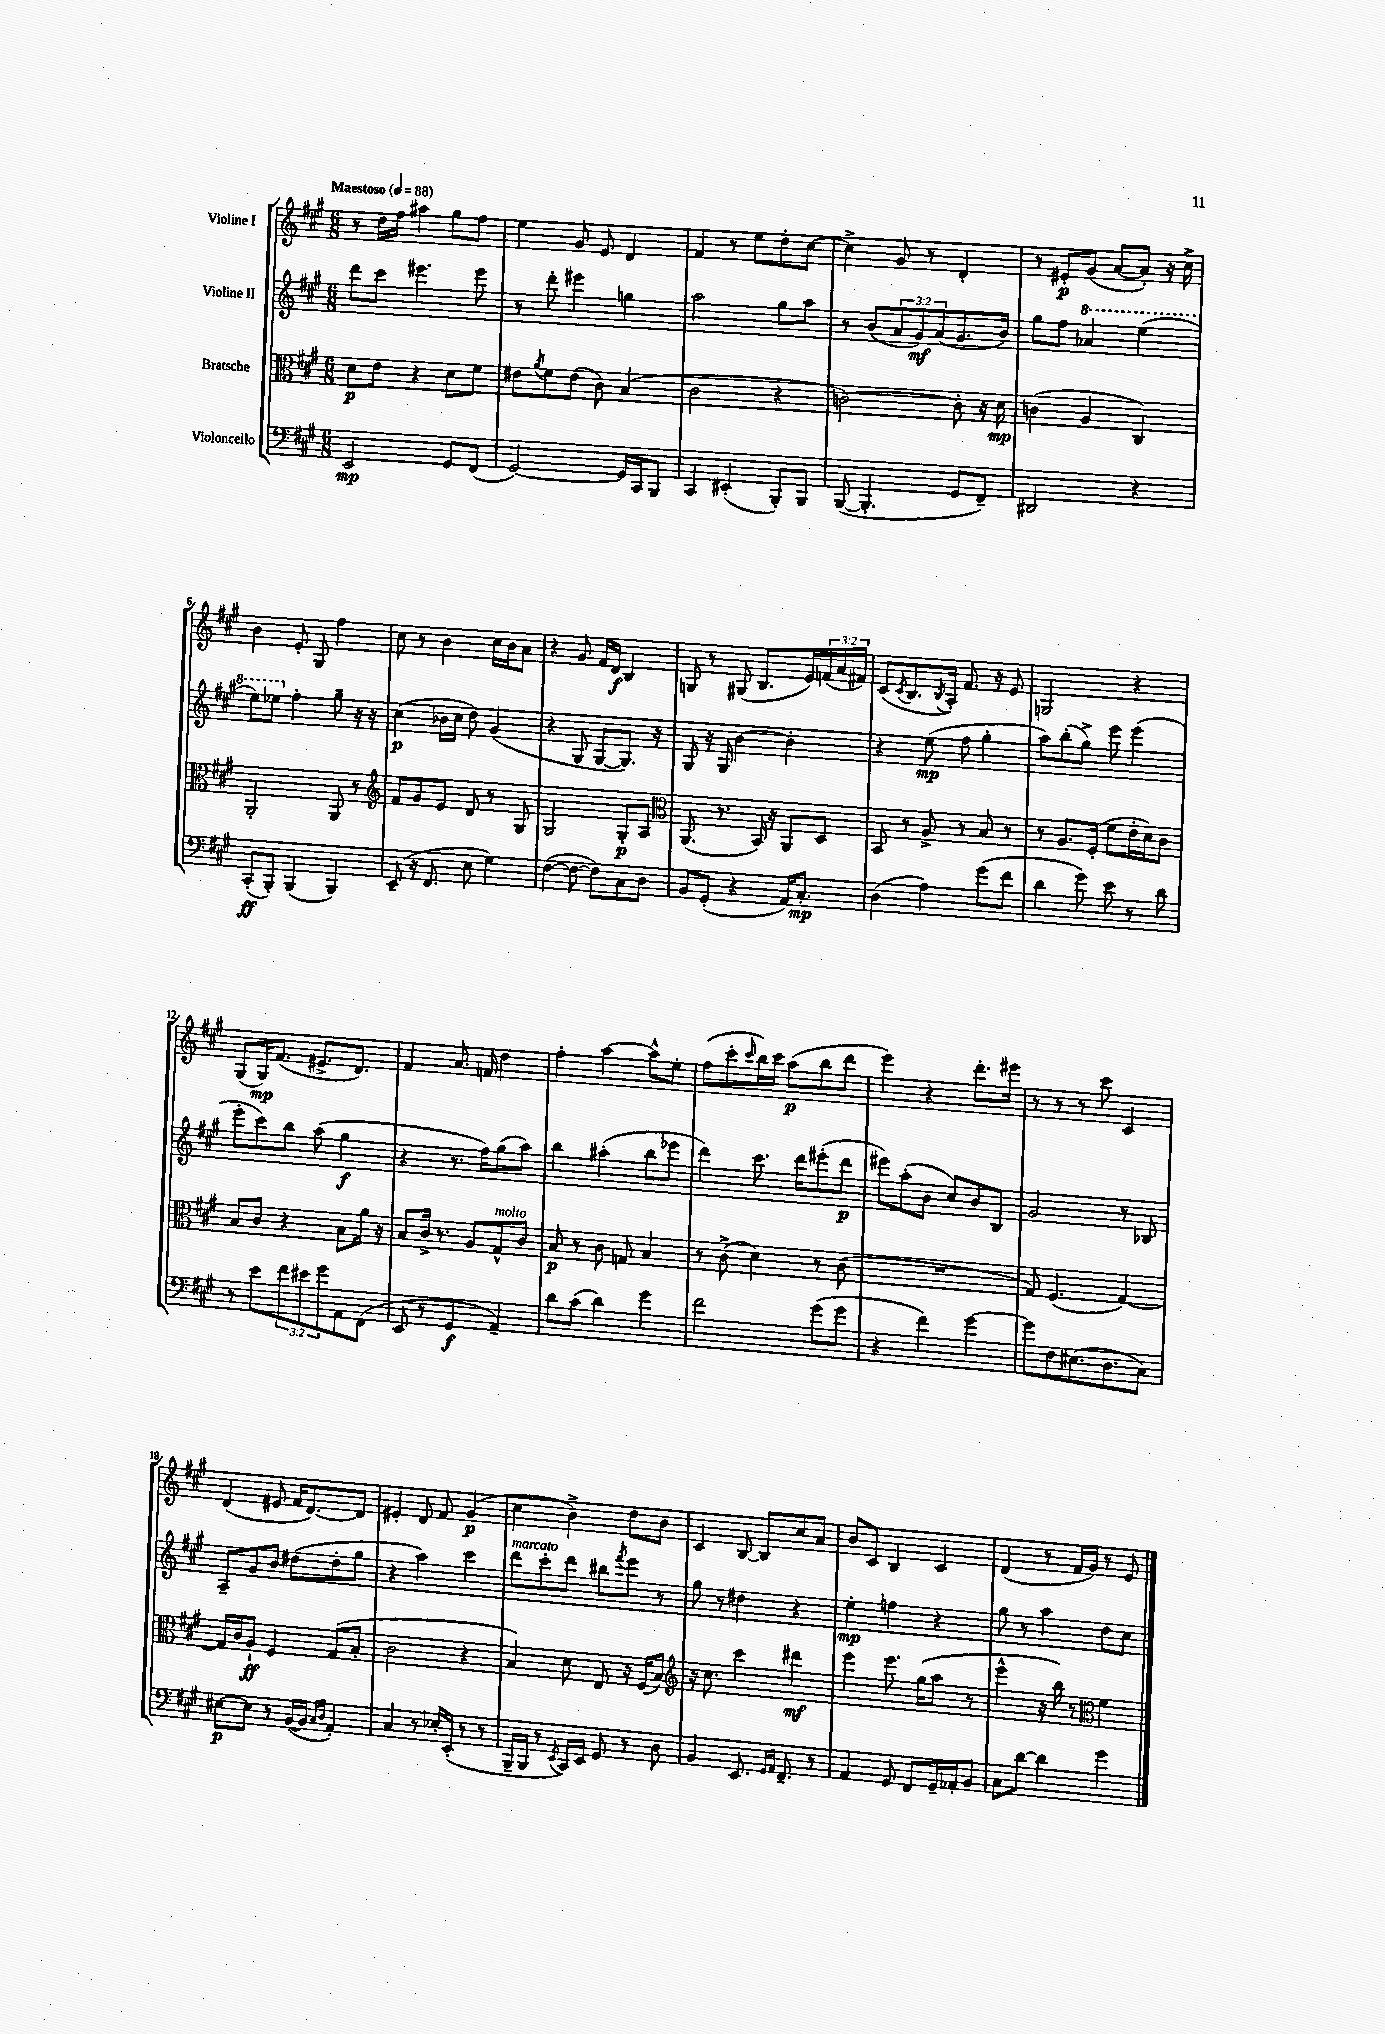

**kern	**dynam	**kern	**dynam	**kern	**dynam	**kern	**dynam
*part4	*part4	*part3	*part3	*part2	*part2	*part1	*part1
*staff4	*staff4	*staff3	*staff3	*staff2	*staff2	*staff1	*staff1
*I"Violoncello	*	*I"Bratsche	*	*I"Violine II	*	*I"Violine I	*
*clefF4	*	*clefC3	*	*clefG2	*	*clefG2	*
*k[f#c#g#]	*	*k[f#c#g#]	*	*k[f#c#g#]	*	*k[f#c#g#]	*
*M6/8	*	*M6/8	*	*M6/8	*	*M6/8	*
*MM88	*	*MM88	*	*MM88	*	*MM88	*
=1	=1	=1	=1	=1	=1	=1	=1
!	!	!	!	!	!	!LO:TX:a:B:t=Maestoso	!
2EE/	mp	8d\L	p	8ddd\L	.	8r	.
.	.	8e\J	.	8ccc#\J	.	16dd\LL	.
.	.	.	.	.	.	16ff#\JJ	.
.	.	4r	.	4.eee#X\	.	4aa#X\	.
8GG#/L	.	8d\L	.	.	.	8gg#\L	.
(8FF#/J	.	8f#\J	.	8eee#\	.	8ff#\J	.
=2	=2	=2	=2	=2	=2	=2	=2
[2GG#/)	.	8e#X\L	.	8r	.	4ee\	.
.	.	8qa/	.	.	.	.	.
.	.	8f#\	.	8ddd'\	.	.	.
.	.	(8e#\J	.	4eee#X\	.	8g#/	.
.	.	8c#\)	.	.	.	8e/	.
16GG#/LL]	.	(4B/	.	4ggn\	.	4d/	.
16CC#/J	.	.	.	.	.	.	.
8BBB/J	.	.	.	.	.	.	.
=3	=3	=3	=3	=3	=3	=3	=3
4CC#/	.	2c#\	.	2aa\	.	4f#/	.
(4EE#X'/	.	.	.	.	.	8r	.
.	.	.	.	.	.	8ee\L	.
8BBB'/L)	.	4r	.	8gg#\L	.	8dd'\	.
8BBB/J	.	.	.	8aa\J	.	[8cc#\J	.
=4	=4	=4	=4	=4	=4	=4	=4
([8BBB/	.	[2cn\)	.	8r	.	4cc#^\]	.
4.BBB'/]	.	.	.	(8b/L	.	.	.
.	.	.	.	12a/	.	8g#/	.
.	.	.	.	12g#/)	mf	.	.
.	.	.	.	.	.	8r	.
.	.	.	.	(12a/	.	.	.
8GG#/L	.	8c'\]	.	8.g#/	.	4d'/	.
8FF#~/J)	.	16r	.	.	.	.	.
.	.	16d\	mp	16b/Jk)	.	.	.
=5	=5	=5	=5	=5	=5	=5	=5
2DD#X/	.	(4cn\	.	8gg#\L	.	8r	.
.	.	.	.	8ff#\J	.	8e#X'/L	p
*	*	*	*	*8va	*	*	*
.	.	4A/	.	4aa-X/	.	(8g#/J	.
.	.	.	.	.	.	[8a/L	.
4r	.	4C#/)	.	(4eee\	.	8a'/J])	.
.	.	.	.	.	.	16r	.
.	.	.	.	.	.	16cc#^\	.
!!LO:LB:g=z
=6	=6	=6	=6	=6	=6	=6	=6
(8CC#'/L	ff	2AA'/	.	8eee\L)	.	4b\	.
8BBB'/J)	.	.	.	8eee-X\J	.	.	.
*	*	*	*	*X8va	*	*	*
(4BBB/	.	.	.	4ff#'\	.	8e'/	.
.	.	.	.	.	.	8G#/	.
4BBB/)	.	8AA/	.	8gg#~\	.	4ff#\	.
.	.	8r	.	16r	.	.	.
.	.	.	.	16r	.	.	.
=7	=7	=7	=7	=7	=7	=7	=7
*	*	*clefG2	*	*	*	*	*
(8EE~/	.	8f#/L	.	(4cc#\	p	8cc#\	.
16r	.	8g#/	.	.	.	8r	.
8.FF#/	.	.	.	.	.	.	.
.	.	8e/J	.	16b-X\LL	.	4b\	.
.	.	.	.	16cc#\JJ	.	.	.
8E\	.	8d/	.	8dd\)	.	.	.
4G#\)	.	8r	.	(4g#/	.	16cc#\LL	.
.	.	.	.	.	.	16b\J	.
.	.	8G#/	.	.	.	8a\J	.
=8	=8	=8	=8	=8	=8	=8	=8
([4F#\	.	2G#/	.	4r	.	4r	.
8F#\_	.	.	.	8G#/	.	8g#/	.
8F#\L])	.	.	.	[8G#/L	.	16f#/LL	.
.	.	.	.	.	.	16d/JJ	f
8C#\	.	8G#'/L	p	8.G#/J])	.	4B/	.
8D\J	.	8A/J	.	.	.	.	.
.	.	.	.	16r	.	.	.
=9	=9	=9	=9	=9	=9	=9	=9
*	*	*clefC3	*	*	*	*	*
8BB/L	.	(8.AA/	.	8G#/	.	8Gn/	.
(8GG#'/J	.	.	.	16r	.	8r	.
.	.	8.r	.	16G#/	.	.	.
4r	.	.	.	[4b\	.	(8G#X/	.
.	.	16BB/)	.	.	.	8.B/L	.
.	.	16r	.	.	.	.	.
16AA/KL)	.	8AA/L	.	4b'\]	.	.	.
8.C#'/J	mp	.	.	.	.	16e/L)	.
.	.	8D/J	.	.	.	(24fn/	.
.	.	.	.	.	.	24a/	.
.	.	.	.	.	.	24f#X/JJ)	.
=10	=10	=10	=10	=10	=10	=10	=10
(4D\	.	8BB/	.	4r	.	(8c#/L	.
.	.	.	.	.	.	8qc#/	.
.	.	8r	.	.	.	8.B/	.
4A\)	.	8A^/	.	(8ee\	mp	.	.
.	.	.	.	.	.	8qB/	.
.	.	.	.	.	.	16A'/Jk)	.
.	.	8r	.	8ff#\	.	8.f#/	.
(8g#\L	.	8B/	.	4gg#'\	.	.	.
.	.	.	.	.	.	16r	.
8f#\J	.	8r	.	.	.	8e/	.
=11	=11	=11	=11	=11	=11	=11	=11
4d\	.	8r	.	8aa\L)	.	2Gn/	.
.	.	8.A/L	.	(8bb'\	.	.	.
8g#\)	.	.	.	8gg#^\J)	.	.	.
.	.	(16F#'/Jk	.	.	.	.	.
8e\	.	8f#\L	.	8eee\	.	.	.
8r	.	16e'\L	.	(4eee\	.	4r	.
.	.	16d\J)	.	.	.	.	.
8d\	.	8c#\J	.	.	.	.	.
!!LO:LB:g=z
=12	=12	=12	=12	=12	=12	=12	=12
8r	.	8B/L	.	8eee'\L	.	(8G#/L	.
8e\L	.	8c#/J	.	8ccc#\)	.	16G#/K)	mp
.	.	.	.	.	.	(8.f#/J	.
12f#\	.	4r	.	8bb\J	.	.	.
12e#X\	.	.	.	.	.	.	.
.	.	.	.	(8aa\	.	8.e#X^/L	.
12g#\	.	.	.	.	.	.	.
8AA\	.	8B\L	.	4gg#\	f	.	.
.	.	.	.	.	.	8.d/J)	.
(8FF#\J	.	16a\Jk	.	.	.	.	.
.	.	16r	.	.	.	.	.
=13	=13	=13	=13	=13	=13	=13	=13
8EE/	.	8B/L	.	4r	.	4f#/	.
8r	.	16c#^/Jk	.	.	.	.	.
.	.	8.r	.	.	.	.	.
4GG#/	f	.	.	8.r	.	8.a/	.
.	.	8A/L	.	.	.	.	.
.	.	.	.	16ff#\KL)	.	16fn/	.
!	!	!LO:TX:a:i:t=molto	!	!	!	!	!
4AA~/)	.	8G#^^/	.	(8gg#\	.	4dd\	.
.	.	8c#/J	.	8aa\J)	.	.	.
=14	=14	=14	=14	=14	=14	=14	=14
8d\L	.	8B/	p	4bb\	.	4ff#'\	.
(8c#\J	.	8r	.	.	.	.	.
4d\)	.	8c#\	.	(4aa#X'\	.	[4aa\	.
.	.	8Gn/	.	.	.	.	.
4g#\	.	4B/	.	8bb\L	.	8aa^^\L]	.
.	.	.	.	8eee-X\J	.	8ee'\J	.
=15	=15	=15	=15	=15	=15	=15	=15
2f#\	.	8r	.	4ddd\)	.	(8ff#\L	.
.	.	(8c#^\	.	.	.	8ccc#'\	.
.	.	.	.	.	.	16qqccc#/	.
.	.	4d\)	.	8.ccc#\	.	16bb\L)	.
.	.	.	.	.	.	16ccc#\JJ	.
.	.	.	.	.	.	(8aa\L	p
.	.	.	.	16ddd\KL	.	.	.
(8g#\L	.	8r	.	(8eee#X'\	.	8bb\	.
8g#\J	.	(8c#\	.	8ddd\J	p	8ddd\J	.
=16	=16	=16	=16	=16	=16	=16	=16
4r	.	2.r	.	8eee#X\L)	.	4eee\)	.
.	.	.	.	(8aa'\	.	.	.
4f#\)	.	.	.	8b\J	.	4r	.
.	.	.	.	8cc#/L)	.	.	.
[4g#\	.	.	.	8b/	.	8.ddd'\L	.
.	.	.	.	8B/J	.	.	.
.	.	.	.	.	.	16eee#X\Jk	.
=17	=17	=17	=17	=17	=17	=17	=17
8g#\L]	.	8G#/)	.	2g#/	.	8r	.
8F#\	.	(4.F#/	.	.	.	8r	.
(8.E#X\	.	.	.	.	.	8r	.
.	.	.	.	.	.	8ccc#\	.
8.D\	.	.	.	.	.	.	.
.	.	[4G#/)	.	8r	.	4c#/	.
8C#\J)	.	.	.	8B-X/	.	.	.
!!LO:LB:g=z
=18	=18	=18	=18	=18	=18	=18	=18
[8E#X\L	p	16G#/LL]	.	8A~/L	.	(4d/	.
.	.	16c#/J	.	.	.	.	.
8E#\J]	.	8A`/J	ff	8g#/	.	.	.
8r	.	4F#/	.	8b/J	.	8e#X/	.
([16BB/LL	.	.	.	(8dd#X\L	.	16f#/KL	.
16BB/JJ]	.	.	.	.	.	[8.d/)	.
16qqC#/LL	.	.	.	.	.	.	.
16qqD/JJ	.	.	.	.	.	.	.
4AA'/)	.	(8G#/L	.	8dd#'\	.	.	.
.	.	8B'/J	.	8gg#\J	.	8d/J]	.
=19	=19	=19	=19	=19	=19	=19	=19
4C#/	.	2c#\	.	4r	.	4e#X'/	.
8r	.	.	.	4aa\)	.	8d/	.
16E-X'/LL	.	.	.	.	.	8f#/	.
(16EE'/JJ	.	.	.	.	.	.	.
8r	.	4r	.	4ccc#\	.	(4g#/	p
8r	.	.	.	.	.	.	.
=20	=20	=20	=20	=20	=20	=20	=20
!	!	!	!	!LO:TX:a:i:t=marcato	!	!	!
16BBB~/LL	.	4B/)	.	8ddd\L	.	4cc#\	.
16BBB/JJ	.	.	.	.	.	.	.
8r	.	.	.	8ccc#'\	.	.	.
8qEE/	.	.	.	.	.	.	.
16CC#/LL)	.	8d\	.	8ddd\J	.	4b^\)	.
16EE/JJ	.	.	.	.	.	.	.
8GG#/	.	8E/	.	8bb#X\L	.	.	.
.	.	.	.	8qfff#/	.	.	.
8r	.	16r	.	8eee\J	.	8dd\L	.
.	.	(16F#/KL	.	.	.	.	.
8D\	.	8B/J)	.	8r	.	8b\J	.
=21	=21	=21	=21	=21	=21	=21	=21
*	*	*clefG2	*	*	*	*	*
4BB/	.	16r	.	8gg#\	.	4c#/	.
.	.	8.cc#\	.	.	.	.	.
.	.	.	.	8r	.	.	.
8.EE/	.	4ccc#\	.	4dd#X\	.	[8B/	.
.	.	.	.	.	.	8B/L]	.
16qqGG#/LL	.	.	.	.	.	.	.
16qqAA/JJ	.	.	.	.	.	.	.
8.FF#~/	.	.	.	.	.	.	.
.	.	4ddd#X\	mf	4r	.	8cc#/	.
8r	.	.	.	.	.	8a/J	.
=22	=22	=22	=22	=22	=22	=22	=22
4AA/	.	4eee\	.	4ee'\	mp	8b/L	.
.	.	.	.	.	.	8c#/J	.
8GG#/	.	8.eee\	.	4ffn\	.	4B/	.
8FF#/L	.	.	.	.	.	.	.
.	.	(16gg#\KL	.	.	.	.	.
16GG#~/L	.	8aa\J	.	4r	.	4c#/	.
16AA-X'/J	.	.	.	.	.	.	.
8BB/J	.	8r	.	.	.	.	.
=23	=23	=23	=23	=23	=23	=23	=23
8C#\L	.	4eee^^\	.	8gg#\	.	(4d/	.
[8d\J	.	.	.	8r	.	.	.
4d\]	.	16r	.	4aa\	.	8r	.
.	.	16bb\)	.	.	.	.	.
.	.	8r	.	.	.	16f#/LL	.
.	.	.	.	.	.	16g#/JJ)	.
*	*	*clefC3	*	*	*	*	*
4g#\	.	4f#\	.	8dd\L	.	8r	.
.	.	.	.	8cc#\J	.	8e/	.
==	==	==	==	==	==	==	==
*-	*-	*-	*-	*-	*-	*-	*-
